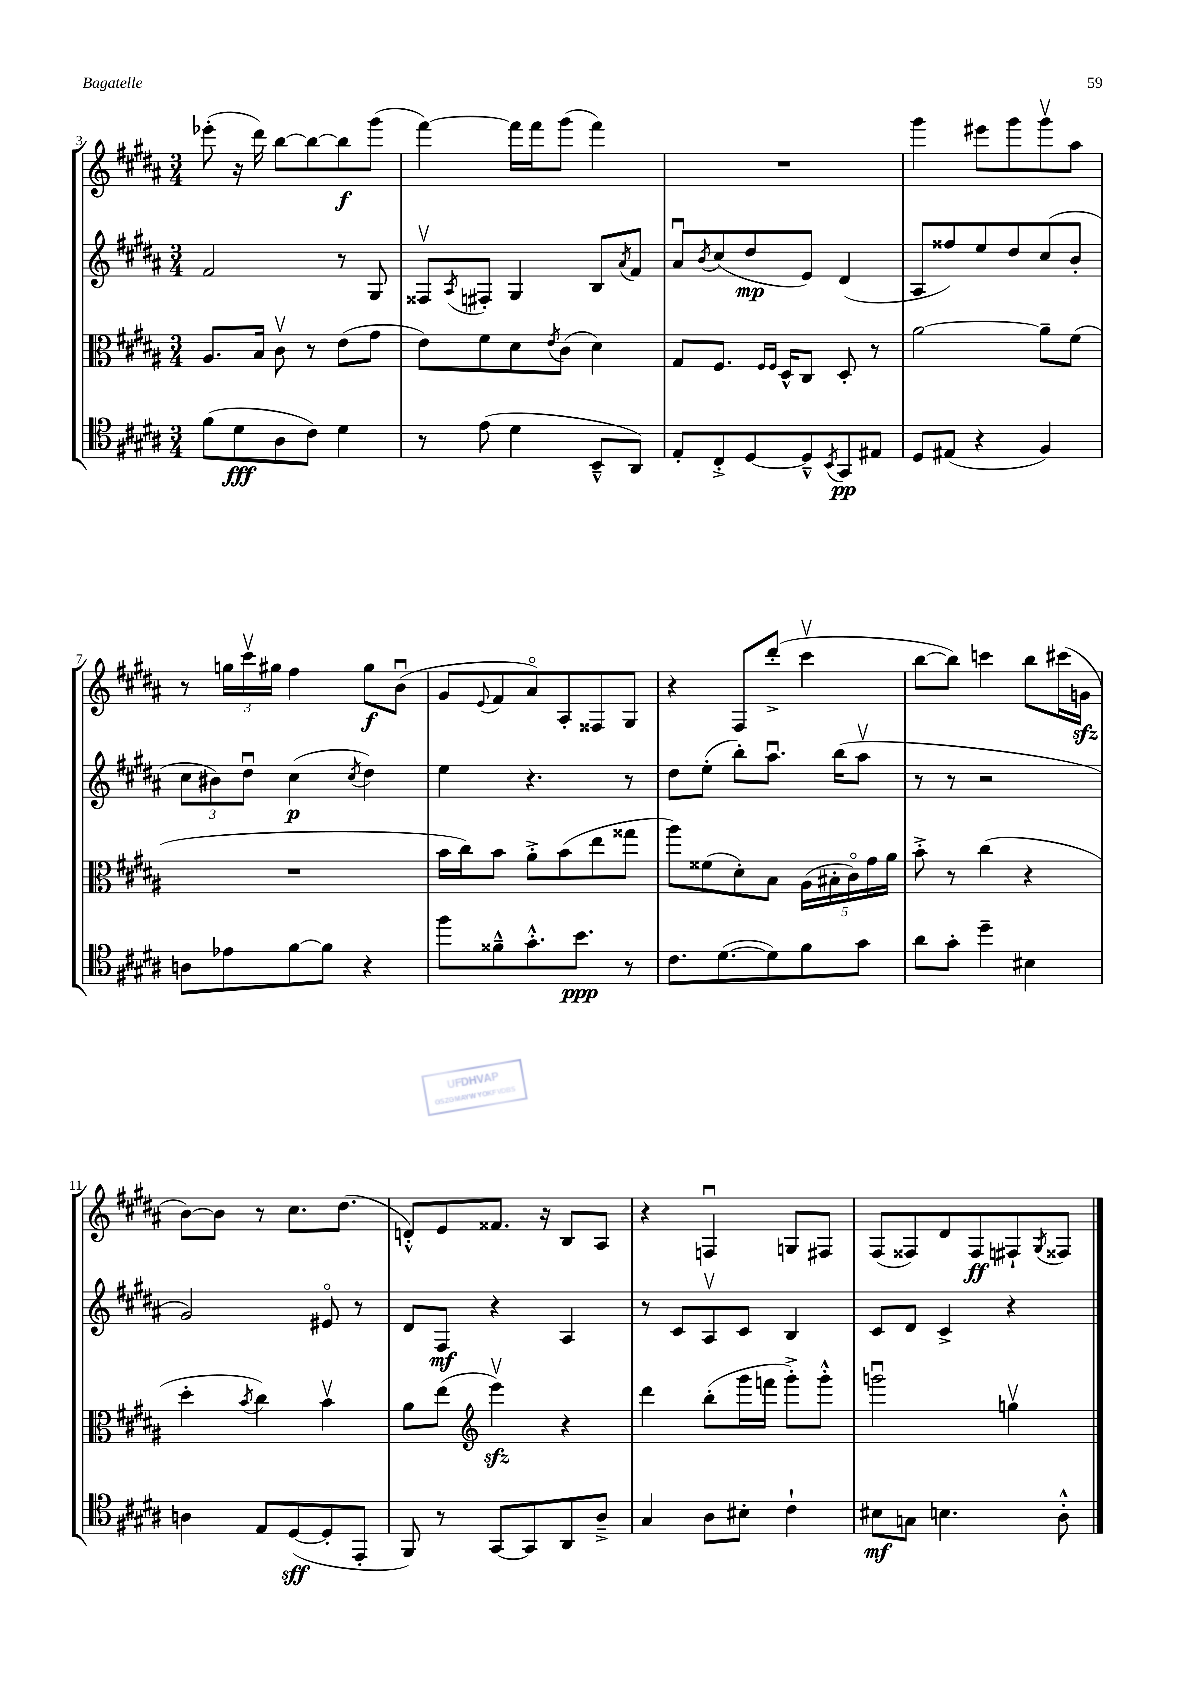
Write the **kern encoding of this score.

**kern	**dynam	**kern	**kern	**dynam	**kern	**dynam
*part4	*part4	*part3	*part2	*part2	*part1	*part1
*staff4	*staff4	*staff3	*staff2	*staff2	*staff1	*staff1
*clefC4	*	*clefC3	*clefG2	*	*clefG2	*
*k[f#c#g#d#a#]	*	*k[f#c#g#d#a#]	*k[f#c#g#d#a#]	*	*k[f#c#g#d#a#]	*
*M3/4	*	*M3/4	*M3/4	*	*M3/4	*
=3	=3	=3	=3	=3	=3	=3
(8f#\L	.	8.A#/L	2f#/	.	(8eee-X'\	.
8d#\	fff	.	.	.	16r	.
.	.	16B/Jk	.	.	16ddd#\)	.
8A#\	.	8c#v\	.	.	[8bb\L	.
8c#\J)	.	8r	.	.	8bb\_	.
4d#\	.	(8e\L	8r	.	8bb\]	f
.	.	8g#\J	8G#/	.	(8ggg#\J	.
=4	=4	=4	=4	=4	=4	=4
8r	.	8e\L)	8F##Xv/L	.	[4fff#\)	.
.	.	.	8qA#/	.	.	.
(8e\	.	8f#\	8F#X'/J	.	.	.
4d#\	.	8d#\	4G#/	.	16fff#\LL]	.
.	.	.	.	.	16fff#\J	.
.	.	8qe/	.	.	.	.
.	.	(8c#\J	.	.	(8ggg#\J	.
8BB~^^/L	.	4d#\)	8B/L	.	4fff#\)	.
.	.	.	8qa#/	.	.	.
8AA#/J)	.	.	8f#/J	.	.	.
=5	=5	=5	=5	=5	=5	=5
8E'/L	.	8G#/L	8a#u/L	.	2.r	.
.	.	.	8qb/	.	.	.
8C#'^/	.	8.F#/J	(8cc#/	.	.	.
[8D#/	.	.	8dd#/	mp	.	.
.	.	16qqF#/LL	.	.	.	.
.	.	16qqF#/JJ	.	.	.	.
.	.	16D#^^/KL	.	.	.	.
8D#~^^/]	.	8C#/J	8e/J)	.	.	.
8qBB/	.	.	.	.	.	.
8GG#/	pp	8D#'/	(4d#/	.	.	.
8E#X/J	.	8r	.	.	.	.
=6	=6	=6	=6	=6	=6	=6
8D#/L	.	[2a#\	8A#/L	.	4ggg#\	.
(8E#X/J	.	.	8ff##X/)	.	.	.
4r	.	.	8ee/	.	8eee#X\L	.
.	.	.	8dd#/	.	8ggg#\	.
4F#/)	.	8a#~\L]	(8cc#/	.	8ggg#v\	.
.	.	(8f#\J	8b'/J	.	8aa#\J	.
!!LO:LB:g=z
=7	=7	=7	=7	=7	=7	=7
8An\L	.	2.r	12cc#\L	.	8r	.
.	.	.	12b#X\)	.	.	.
8e-X\	.	.	.	.	24ggn\LL	.
.	.	.	12dd#u\J	.	24ccc#v\	.
.	.	.	.	.	24gg#X\JJ	.
[8f#\	.	.	(4cc#\	p	4ff#\	.
8f#\J]	.	.	.	.	.	.
.	.	.	8qcc#/	.	.	.
4r	.	.	4dd#\)	.	8gg#\L	f
.	.	.	.	.	(8bu\J	.
=8	=8	=8	=8	=8	=8	=8
8ff#\L	.	16b\LL	4ee\	.	8g#/L	.
.	.	16cc#\J)	.	.	.	.
.	.	.	.	.	8qqe/	.
8f##X~^^\	.	8b\J	.	.	8f#/	.
8.g#'^^\	.	8a#'^\L	4.r	.	8a#/)	.
.	.	(8b\	.	.	8A#'/	.
8.b\J	ppp	.	.	.	.	.
.	.	8ee\	.	.	8F##X/	.
8r	.	8gg##X\J	8r	.	8G#/J	.
=9	=9	=9	=9	=9	=9	=9
8.c#\L	.	8aa#\L)	8dd#\L	.	4r	.
.	.	(8f##X\	(8ee'\J	.	.	.
([8.d#\	.	.	.	.	.	.
.	.	8d#'\)	8bb'\L)	.	8F#/L	.
8d#\])	.	8B\J	8.aa#u\J	.	(8ddd#'^/J	.
8f#\	.	(20A#\LL	.	.	4ccc#v\	.
.	.	20B#X'\	.	.	.	.
.	.	.	(16bb\KL	.	.	.
.	.	20c#\)	.	.	.	.
8g#\J	.	.	8aa#v\J	.	.	.
.	.	20g#\	.	.	.	.
.	.	20a#\JJ	.	.	.	.
=10	=10	=10	=10	=10	=10	=10
8a#\L	.	8b'^\	8r	.	[8bb\L	.
8g#'\J	.	8r	8r	.	8bb\J])	.
4dd#~\	.	(4cc#\	2r	.	4cccn\	.
4B#X\	.	4r	.	.	8bb\L	.
.	.	.	.	.	(16ccc#X\L	.
.	.	.	.	.	16gnzz\JJ	.
!!LO:LB:g=z
=11	=11	=11	=11	=11	=11	=11
4An\	.	4dd#'\	2g#/)	.	[8b\L)	.
.	.	.	.	.	8b\J]	.
.	.	8qb/	.	.	.	.
8E/L	.	4cc#\)	.	.	8r	.
([8D#/	sff	.	.	.	8.cc#\L	.
8D#'/]	.	4bv\	8e#X/	.	.	.
.	.	.	.	.	(8.dd#\J	.
8EE'/J	.	.	8r	.	.	.
=12	=12	=12	=12	=12	=12	=12
8FF#/)	.	8a#\L	8d#/L	.	8dn'^^/L)	.
8r	.	(8ee\J	8F#/J	mf	8e/	.
*	*	*clefG2	*	*	*	*
[8GG#/L	.	4eeezzv\)	4r	.	8.f##X/J	.
8GG#/]	.	.	.	.	.	.
.	.	.	.	.	16r	.
8AA#/	.	4r	4A#/	.	8B/L	.
8A#~^/J	.	.	.	.	8A#/J	.
=13	=13	=13	=13	=13	=13	=13
4G#/	.	4ddd#\	8r	.	4r	.
.	.	.	8c#/L	.	.	.
8A#\L	.	(8bb'\L	8A#v/	.	4Fnu/	.
8B#X'\J	.	16ggg#\L	8c#/J	.	.	.
.	.	16fffn\JJ	.	.	.	.
4c#`\	.	8ggg#'^\L)	4B/	.	8Gn/L	.
.	.	8ggg#'^^\J	.	.	8F#X/J	.
=14	=14	=14	=14	=14	=14	=14
8B#X\L	mf	2gggnu\	8c#/L	.	(8F#/L	.
8Gn\J	.	.	8d#/J	.	8F##X/)	.
4.Bn\	.	.	4c#^/	.	8d#/	.
.	.	.	.	.	8F##/	ff
.	.	4ggnv\	4r	.	8F#X`/	.
.	.	.	.	.	8qG#/	.
8A#'^^\	.	.	.	.	8F##X/J	.
==	==	==	==	==	==	==
*-	*-	*-	*-	*-	*-	*-
